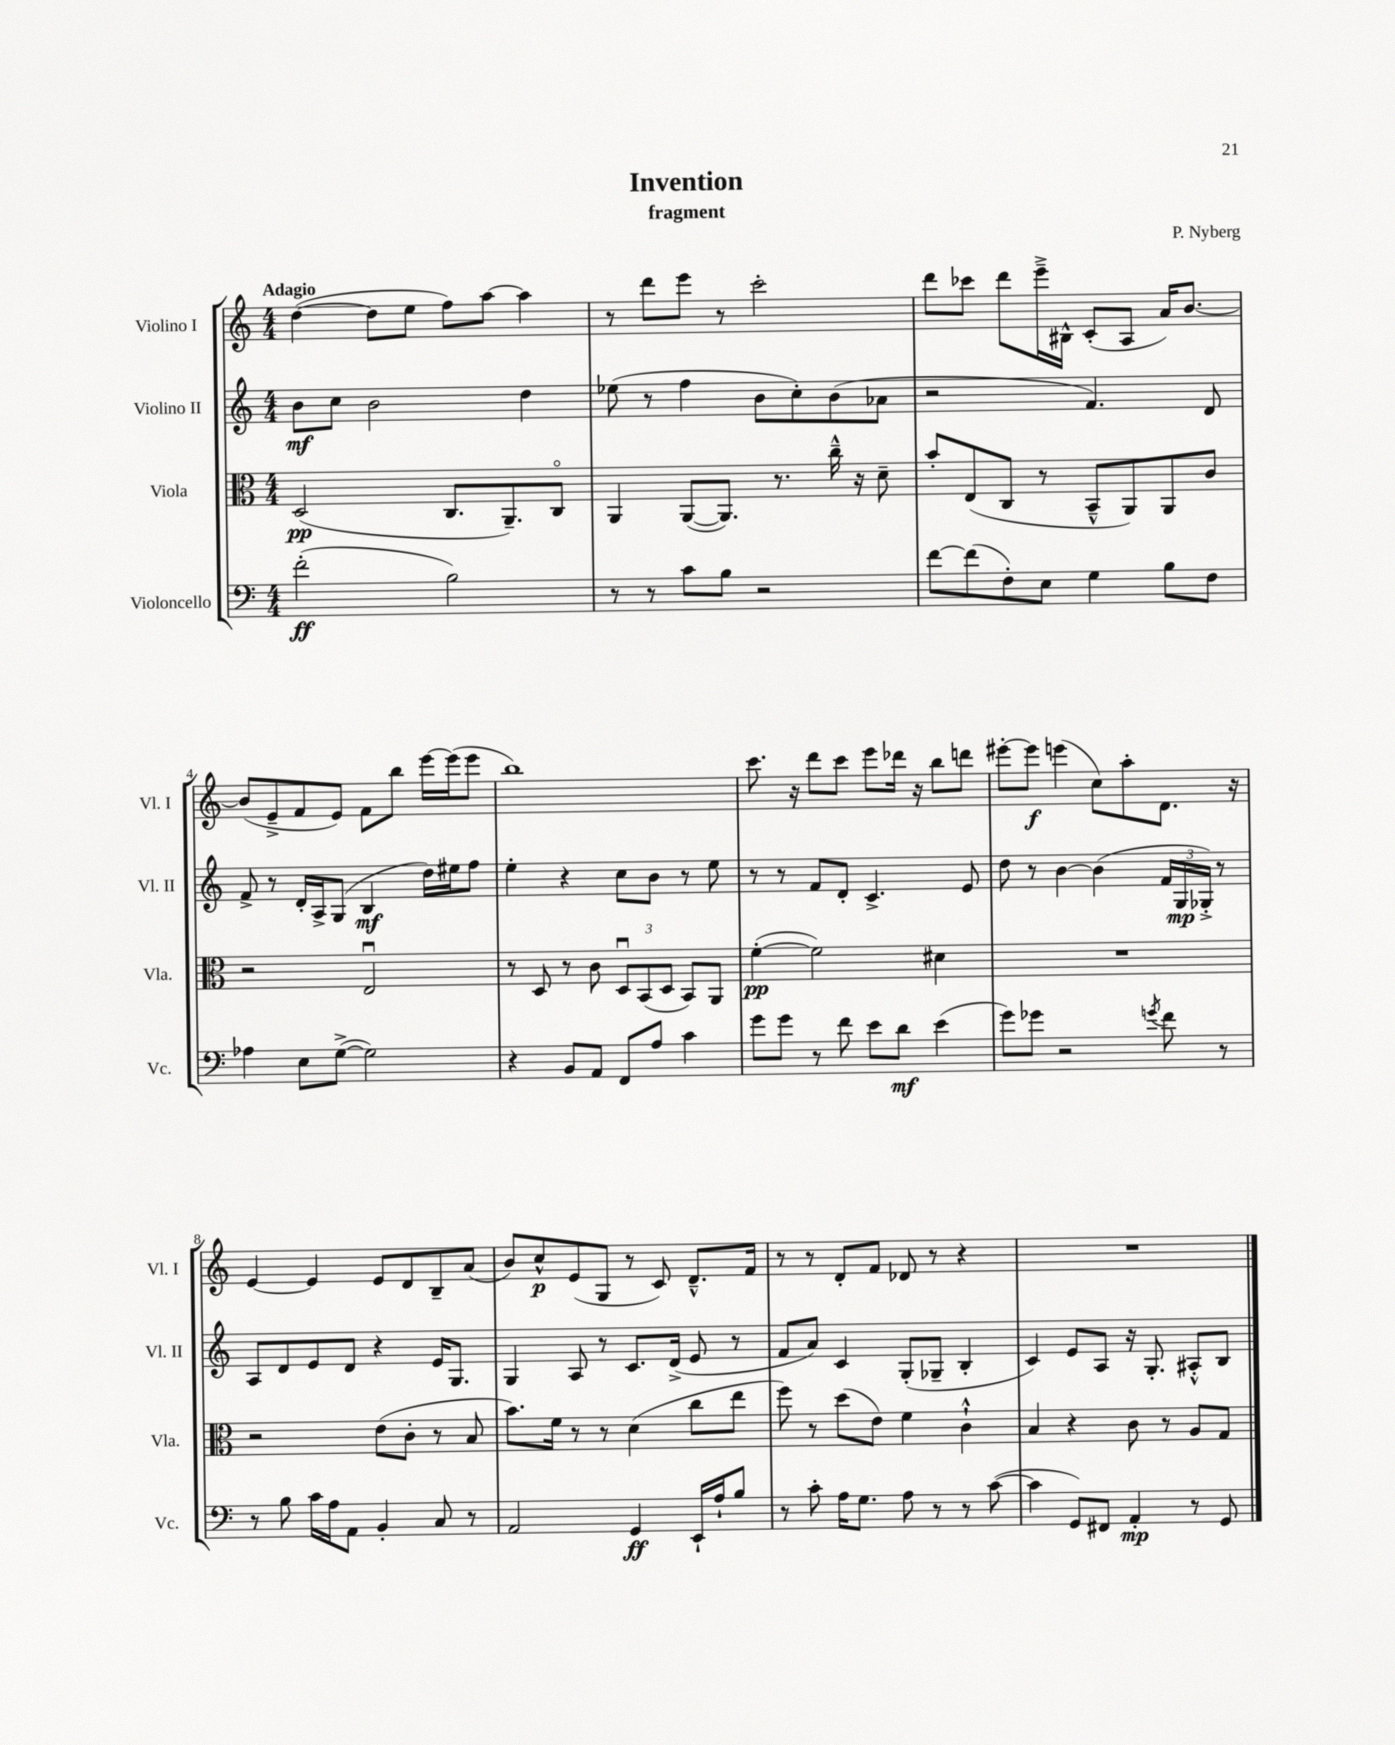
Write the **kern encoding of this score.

**kern	**dynam	**kern	**dynam	**kern	**dynam	**kern	**dynam
*part4	*part4	*part3	*part3	*part2	*part2	*part1	*part1
*staff4	*staff4	*staff3	*staff3	*staff2	*staff2	*staff1	*staff1
*I"Violoncello	*	*I"Viola	*	*I"Violino II	*	*I"Violino I	*
*I'Vc.	*	*I'Vla.	*	*I'Vl. II	*	*I'Vl. I	*
*clefF4	*	*clefC3	*	*clefG2	*	*clefG2	*
*k[]	*	*k[]	*	*k[]	*	*k[]	*
*M4/4	*	*M4/4	*	*M4/4	*	*M4/4	*
=1	=1	=1	=1	=1	=1	=1	=1
!	!	!	!	!	!	!LO:TX:a:B:t=Adagio	!
(2f'\	ff	(2D/	pp	8b\L	mf	([4dd\	.
.	.	.	.	8cc\J	.	.	.
.	.	.	.	2b\	.	8dd\L]	.
.	.	.	.	.	.	8ee\J	.
2B\)	.	8.C/L	.	.	.	8ff\L)	.
.	.	.	.	.	.	[8aa\J	.
.	.	8.AA~/)	.	.	.	.	.
.	.	.	.	4dd\	.	4aa\]	.
.	.	8C/J	.	.	.	.	.
=2	=2	=2	=2	=2	=2	=2	=2
8r	.	4AA/	.	(8ee-X\	.	8r	.
8r	.	.	.	8r	.	8ddd\L	.
8c\L	.	([8AA/L	.	4ff\	.	8eee\J	.
8B\J	.	8.AA/J])	.	.	.	8r	.
2r	.	.	.	8b\L	.	2ccc'\	.
.	.	8.r	.	.	.	.	.
.	.	.	.	8cc'\)	.	.	.
.	.	16cc~^^\	.	(8b\	.	.	.
.	.	16r	.	.	.	.	.
.	.	8d~\	.	8a-X\J	.	.	.
=3	=3	=3	=3	=3	=3	=3	=3
[8f\L	.	8b'/L	.	2r	.	8ddd\L	.
(8f\]	.	(8E/	.	.	.	8ccc-X\J	.
8F'\)	.	8C/J	.	.	.	8ddd\L	.
8E\J	.	8r	.	.	.	16eee~^\L	.
.	.	.	.	.	.	16B#X^^\JJ	.
4G\	.	8BB~^^/L	.	4.f/)	.	(8c'/L	.
.	.	8AA/)	.	.	.	8A/J	.
8B\L	.	8AA/	.	.	.	16a/KL)	.
.	.	.	.	.	.	[8.b/J	.
8F\J	.	8c/J	.	8d/	.	.	.
!!LO:LB:g=z
=4	=4	=4	=4	=4	=4	=4	=4
4A-X\	.	2r	.	8f^/	.	(8b/L]	.
.	.	.	.	8r	.	8e~^/	.
8E\L	.	.	.	16d'/LL	.	8f/	.
.	.	.	.	16A^/J	.	.	.
([8G^\J	.	.	.	(8G/J	.	8e/J)	.
2G\])	.	2Eu/	.	4B/	mf	8f\L	.
.	.	.	.	.	.	8bb\J	.
.	.	.	.	16dd\LL)	.	[16eee\LL	.
.	.	.	.	16ee#X\J	.	(16eee\J]	.
.	.	.	.	8ff\J	.	8eee\J	.
=5	=5	=5	=5	=5	=5	=5	=5
4r	.	8r	.	4ee'\	.	1bb)	.
.	.	8D/	.	.	.	.	.
8BB/L	.	8r	.	4r	.	.	.
8AA/J	.	8c\	.	.	.	.	.
8FF/L	.	12Du/L	.	8cc\L	.	.	.
.	.	(12BB/	.	.	.	.	.
8A/J	.	.	.	8b\J	.	.	.
.	.	12D/J	.	.	.	.	.
4c\	.	8BB/L)	.	8r	.	.	.
.	.	8AA/J	.	8ee\	.	.	.
=6	=6	=6	=6	=6	=6	=6	=6
8g\L	.	([4f'\	pp	8r	.	8.ccc\	.
8g\J	.	.	.	8r	.	.	.
.	.	.	.	.	.	16r	.
8r	.	2f\])	.	8f/L	.	8ddd\L	.
8f\	.	.	.	8d'/J	.	8ccc\J	.
8e\L	.	.	.	4.c^/	.	8eee\L	.
8d\J	mf	.	.	.	.	16ddd-X\Jk	.
.	.	.	.	.	.	16r	.
(4e\	.	4d#X\	.	.	.	8bb\L	.
.	.	.	.	8e/	.	8dddn\J	.
=7	=7	=7	=7	=7	=7	=7	=7
8g\L)	.	1r	.	8dd\	.	[8eee#X'\L	.
8g-X\J	.	.	.	8r	.	8eee#\J]	f
2r	.	.	.	[4b\	.	(4eeen\	.
.	.	.	.	(4b\]	.	8cc\L)	.
.	.	.	.	.	.	8aa'\	.
8qgn/	.	.	.	.	.	.	.
8f\	.	.	.	24f/LL	.	8.d\J	.
.	.	.	.	24G/	mp	.	.
.	.	.	.	24G-X'^/JJ)	.	.	.
8r	.	.	.	8r	.	.	.
.	.	.	.	.	.	16r	.
!!LO:LB:g=z
=8	=8	=8	=8	=8	=8	=8	=8
8r	.	2r	.	8A/L	.	[4e/	.
8B\	.	.	.	8d/	.	.	.
16c\LL	.	.	.	8e/	.	4e/]	.
16A\J	.	.	.	.	.	.	.
8AA\J	.	.	.	8d/J	.	.	.
4BB'/	.	(8e\L	.	4r	.	8e/L	.
.	.	8c'\J	.	.	.	8d/	.
8C/	.	8r	.	16e/KL	.	8B~/	.
.	.	.	.	8.G/J	.	.	.
8r	.	8B/	.	.	.	(8a/J	.
=9	=9	=9	=9	=9	=9	=9	=9
2AA/	.	8.b\L)	.	4G/	.	8b/L)	.
.	.	.	.	.	.	8cc^^/	p
.	.	16f\Jk	.	.	.	.	.
.	.	8r	.	8A/	.	(8e/	.
.	.	8r	.	8r	.	8G/J	.
4GG/	ff	(4d\	.	8.c/L	.	8r	.
.	.	.	.	.	.	8c/)	.
.	.	.	.	(16d^/Jk	.	.	.
16EE`/LL	.	8cc\L	.	8e/	.	8.d~^^/L	.
16A`/J	.	.	.	.	.	.	.
8B/J	.	8ee\J	.	8r	.	.	.
.	.	.	.	.	.	16f/Jk	.
=10	=10	=10	=10	=10	=10	=10	=10
8r	.	8ff\)	.	8f/L	.	8r	.
8c'\	.	8r	.	8a/J)	.	8r	.
16A\KL	.	(8dd\L	.	4c/	.	8d'/L	.
8.G\J	.	.	.	.	.	.	.
.	.	8e\J)	.	.	.	8f/J	.
8A\	.	4f\	.	(8G'/L	.	8d-X/	.
8r	.	.	.	8G-X~/J	.	8r	.
8r	.	4c`^^\	.	4B'/	.	4r	.
([8c\	.	.	.	.	.	.	.
=11	=11	=11	=11	=11	=11	=11	=11
4c\]	.	4B/	.	4c/)	.	1r	.
8GG/L)	.	4r	.	8e/L	.	.	.
8FF#X/J	.	.	.	8A/J	.	.	.
4AA'/	mp	8c\	.	16r	.	.	.
.	.	.	.	8.G'/	.	.	.
.	.	8r	.	.	.	.	.
8r	.	8A/L	.	8A#X'^^/L	.	.	.
8GG/	.	8G/J	.	8B/J	.	.	.
==	==	==	==	==	==	==	==
*-	*-	*-	*-	*-	*-	*-	*-
